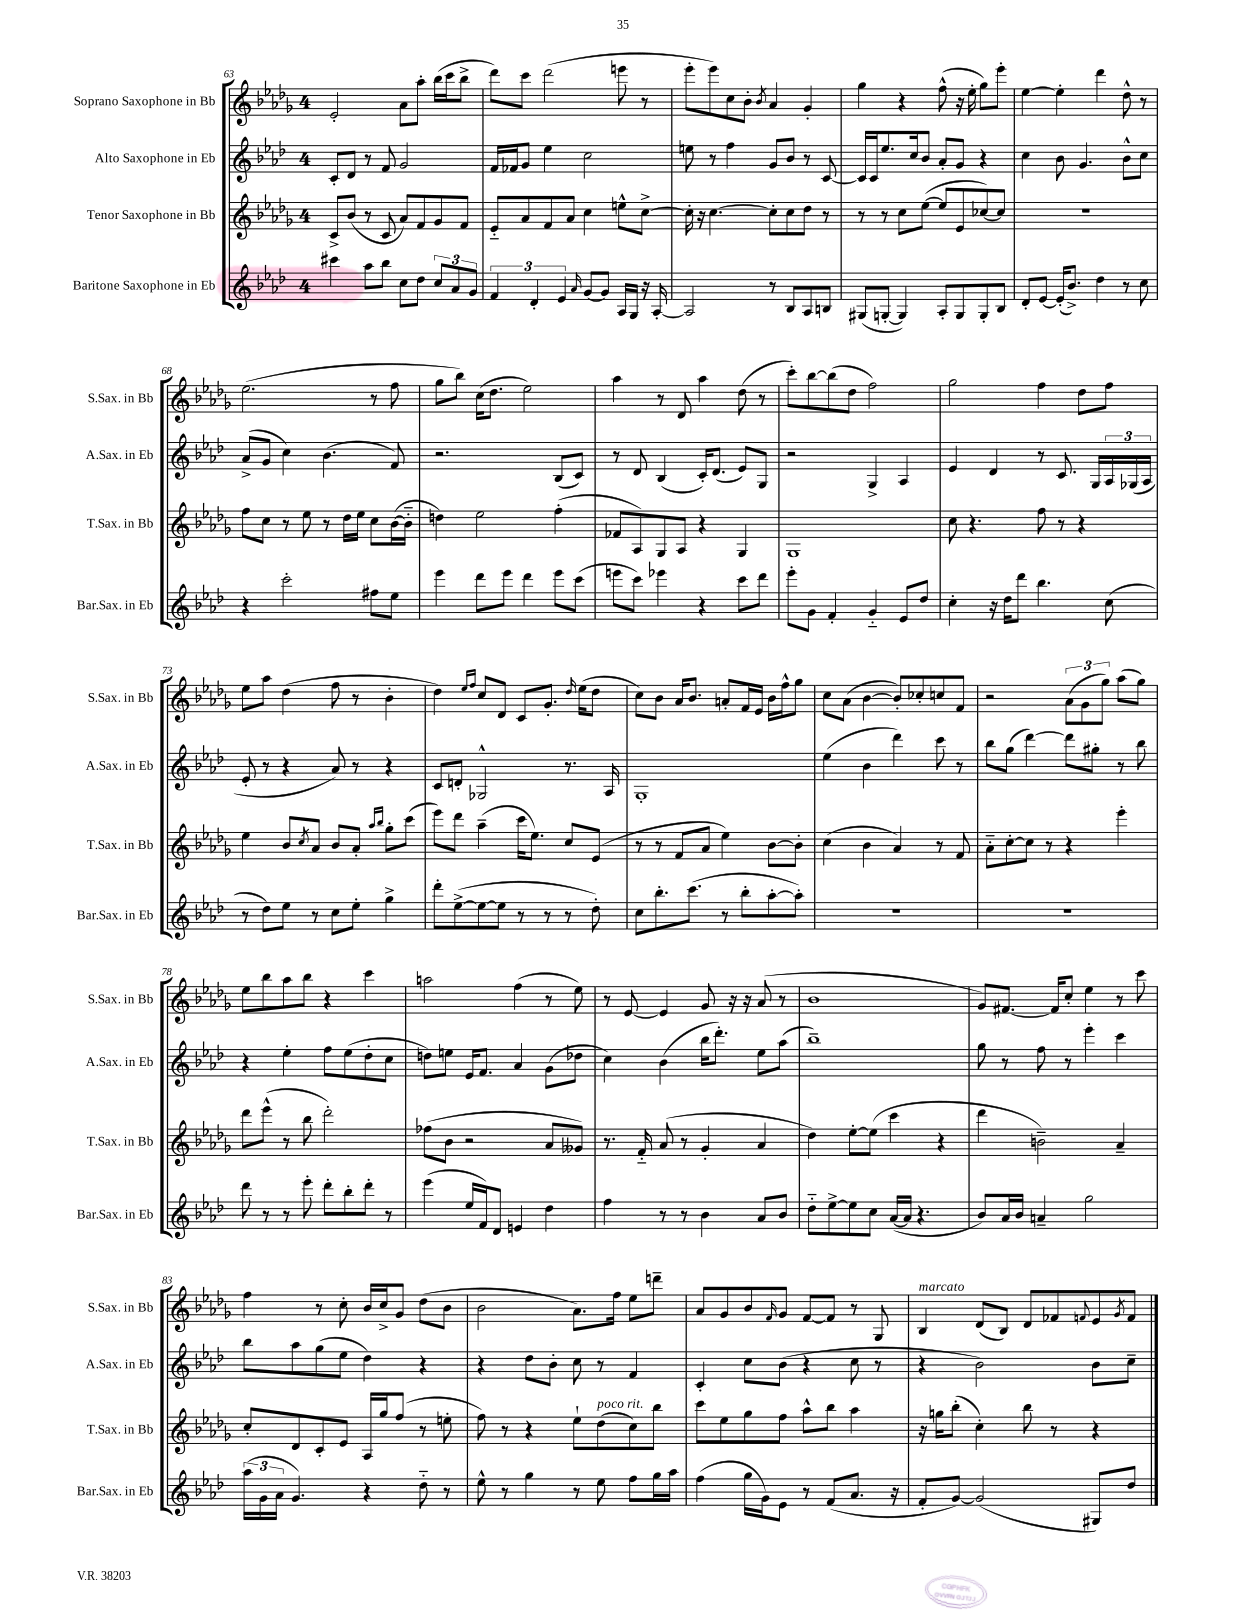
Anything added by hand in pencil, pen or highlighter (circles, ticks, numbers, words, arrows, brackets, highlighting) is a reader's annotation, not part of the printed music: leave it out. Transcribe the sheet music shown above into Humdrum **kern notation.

**kern	**kern	**kern	**kern
*part4	*part3	*part2	*part1
*staff4	*staff3	*staff2	*staff1
*I"Baritone Saxophone in Eb	*I"Tenor Saxophone in Bb	*I"Alto Saxophone in Eb	*I"Soprano Saxophone in Bb
*I'Bar.Sax. in Eb	*I'T.Sax. in Bb	*I'A.Sax. in Eb	*I'S.Sax. in Bb
*clefG2	*clefG2	*clefG2	*clefG2
*k[b-e-a-d-]	*k[b-e-a-d-g-]	*k[b-e-a-d-]	*k[b-e-a-d-g-]
*M4/4	*M4/4	*M4/4	*M4/4
=63	=63	=63	=63
4ccc#X\	8c^/L	8c'/L	2e-'/
.	(8b-/J	8d-/J	.
8aa-\L	8r	8r	.
8bb-\J	8c/	8f/	.
8cc\L	8a-/L)	2g/	8a-\L
8dd-\J	8f/	.	8aa-'\J
12cc/L	8g-/	.	(16bb-\LL
.	.	.	16ccc\J
12a-/	.	.	.
.	8f/J	.	8bb-^\J
12g/J	.	.	.
=64	=64	=64	=64
6f/	8e-/L	16f/LL	8ddd-\L)
.	.	16f-X/J	.
.	8a-/	8g/J	8ccc\J
6d-'/	.	.	.
.	8f/	4ee-\	(2ddd-\
6e-/	.	.	.
.	8a-/J	.	.
16qqa-/	.	.	.
[8g/L	4cc\	2cc\	.
8g/J]	.	.	.
16A-/LL	8een^^\L	.	8eeen\
16G/JJ	.	.	.
16r	[8cc^\J	.	8r
[16A-'/	.	.	.
=65	=65	=65	=65
2A-/]	16cc'\]	8een\	8eee-'\L
.	16r	.	.
.	[4.cc\	8r	8eee-\)
.	.	4ff\	8cc\
.	.	.	8b-'\J
.	.	.	8qb-/
8r	8cc'\L]	8g/L	4a-/
8B-/L	8cc\	8b-/J	.
8A-/	8dd-\J	8r	4g-'/
8Bn/J	8r	[8c/	.
=66	=66	=66	=66
(8G#X/L	8r	16c/LL]	4gg-\
.	.	16c/J	.
[8Gn'/J	8r	8.ee-/	.
4G/])	8cc\L	.	4r
.	.	16cc/k	.
.	([8ee-\J	8b-/J	.
8A-'/L	8ee-/L]	8a-'/L	(8ff^^\
8G/	8e-/	8g/J	16r
.	.	.	16ee-'\
8G'/	[8cc-X/)	4r	8gg-\L)
8B-/J	8cc-/J]	.	8eee-'\J
=67	=67	=67	=67
8d-'/L	1r	4cc\	[4ee-\
[8e-/J	.	.	.
(16e-'/KL]	.	8b-\	4ee-'\]
8.b-^/J)	.	.	.
.	.	4.g/	.
4dd-\	.	.	4ddd-\
8r	.	8b-^^\L	8dd-^^\
8cc\	.	8cc\J	8r
!!LO:LB:g=z
=68	=68	=68	=68
4r	8ff\L	(8a-^/L	(2.ee-\
.	8cc\J	8g/J	.
2ccc'\	8r	4cc\)	.
.	8ee-\	.	.
.	8r	(4.b-\	.
.	16dd-\LL	.	.
.	16ee-\JJ	.	.
8ff#X\L	8cc\L	.	8r
8ee-\J	([16b-\L	8f/)	8ff\
.	16b-\JJ]	.	.
=69	=69	=69	=69
4eee-\	4ddn\)	2.r	8gg-\L
.	.	.	8bb-\J)
8ddd-\L	2ee-\	.	(16cc\KL
.	.	.	8.dd-\J
8eee-\J	.	.	.
4ddd-\	.	.	2ee-\)
8eee-\L	(4ff'\	(8B-/L	.
(8ccc\J	.	8c/J)	.
=70	=70	=70	=70
8eeen\L	8f-X/L	8r	4aa-\
8ccc\J)	8A-/)	8d-/	.
4eee-X\	8G-/	(4B-/	8r
.	8A-/J	.	8d-/
4r	4r	16c'/KL)	4aa-\
.	.	(8.d-/J	.
8ccc\L	4G-/	8e-/L)	(8dd-\
8ddd-\J	.	8G/J	8r
=71	=71	=71	=71
8eee-'\L	1G-	2r	8ccc'\L)
8g\J	.	.	[8bb-\
4f'/	.	.	(8bb-\]
.	.	.	8dd-\J
4g/	.	4G^/	2ff\)
8e-/L	.	4A-/	.
8dd-/J	.	.	.
=72	=72	=72	=72
4cc'\	8cc\	4e-/	2gg-\
.	4.r	.	.
16r	.	4d-/	.
16dd-\KL	.	.	.
8ddd-\J	.	.	.
4.bb-\	8ff\	8r	4ff\
.	8r	8.c/	.
.	4r	.	8dd-\L
.	.	16G/LL	.
(8cc\	.	24A-/	8ff\J
.	.	(24G-X/	.
.	.	24A-/JJ	.
!!LO:LB:g=z
=73	=73	=73	=73
8r	4ee-\	8e-'/	8ee-\L
8dd-\L)	.	8r	8aa-\J
8ee-\J	8b-/L	4r	(4dd-\
.	8qcc/	.	.
8r	8a-/J	.	.
8cc\L	8b-/L	8a-/)	8ff\
8ee-'\J	8a-'/J	8r	8r
.	16qqaa-/LL	.	.
.	16qqbb-/JJ	.	.
4gg^\	8gg-'\L	4r	4b-'\
.	(8ccc\J	.	.
=74	=74	=74	=74
8ddd-'\L	8eee-\L)	8c/L	4dd-\)
([8ee-^\	8ddd-\J	8dn'/J	.
.	.	.	16qqee-/LL
.	.	.	16qqff/JJ
8ee-\_	(4aa-~\	2G-X^^/	8cc/L
8ee-\J]	.	.	8d-/J
8r	16ccc\KL	.	8c/L
.	8.ee-\J)	.	.
8r	.	.	8.g-'/J
8r	8cc/L	8.r	.
.	.	.	16qqdd-/
.	.	.	(16ee-\KL
8dd-'\)	(8e-/J	.	8dd-\J
.	.	16A-/	.
=75	=75	=75	=75
8cc\L	8r	1G'	8cc\L)
8.bb-'\	8r	.	8b-\J
.	8f/L	.	16a-/KL
(8.ccc\J	.	.	8.b-/J
.	8a-/J	.	.
8r	4ee-\)	.	8an'/L
8bb-'\L	.	.	16f/L
.	.	.	16e-/JJ
[8aa-'\	[8b-\L	.	16b-\LL
.	.	.	16ff^^\J
8aa-'\J])	8b-'\J]	.	8gg-\J
=76	=76	=76	=76
1r	(4cc\	(4ee-\	8cc\L
.	.	.	(8a-\J
.	4b-\	4b-\	[4b-\
.	4a-/)	4ddd-\)	8b-'/L])
.	.	.	8cc-X'/
.	8r	8ccc\	8ccn/
.	8f/	8r	8f/J
=77	=77	=77	=77
1r	8a-\L	8bb-\L	2r
.	[8cc'\	(8gg\J	.
.	8cc\J]	[4ddd-\)	.
.	8r	.	.
.	4r	8ddd-\L]	(12a-\L
.	.	.	12g-\
.	.	8gg#X'\J	.
.	.	.	12gg-\J)
.	4eee-'\	8r	(8aa-\L
.	.	8bb-\	8gg-\J)
!!LO:LB:g=z
=78	=78	=78	=78
8ddd-\	8ddd-\L	4r	8ee-\L
8r	(8eee-^^\J	.	8bb-\
8r	8r	4ee-'\	8aa-\
8eee-'\	8bb-\	.	8bb-\J
8ddd-'\L	2ddd-'\)	8ff\L	4r
8bb-'\	.	(8ee-\	.
8ddd-'\J	.	8dd-'\	4ccc\
8r	.	8cc\J	.
=79	=79	=79	=79
(4eee-\	(8ff-X\L	8ddn\L)	2aan\
.	8b-\J	8een\J	.
16ee-/LL	2r	16e-/KL	.
16f/J)	.	8.f/J	.
8d-/J	.	.	.
4en/	.	4a-/	(4ff\
4dd-\	8a-/L	(8g\L	8r
.	8g--X/J)	8dd-X\J	8ee-\)
=80	=80	=80	=80
4ff\	8.r	4cc\)	8r
.	.	.	[8e-/
.	16f/	.	.
8r	(8a-/	(4b-\	4e-/]
8r	8r	.	.
4b-\	4g-'/	16bb-\KL	8g-/
.	.	8.ddd-'\J)	.
.	.	.	16r
.	.	.	16r
8a-/L	4a-/	8ee-\L	(8a-/
8b-/J	.	(8aa-\J	8r
=81	=81	=81	=81
8dd-\L	4dd-\)	1bb-~)	1b-
[8ee-^\	.	.	.
8ee-\]	[8ee-'\L	.	.
8cc\J	(8ee-\J]	.	.
([16a-/LL	4ccc\	.	.
16a-/JJ]	.	.	.
4.r	.	.	.
.	4r	.	.
=82	=82	=82	=82
8b-/L)	4ddd-\	8gg\	8g-/L)
16a-/L	.	8r	[8.f#X/J
16b-/JJ	.	.	.
4an~/	2bn~\)	8ff\	.
.	.	.	16f#/KL]
.	.	8r	8cc'/J
2gg\	.	4eee-'\	4ee-\
.	4a-~/	4ccc\	8r
.	.	.	8ccc\
!!LO:LB:g=z
=83	=83	=83	=83
(24aa-\LL	8cc'/L	8bb-\L	4ff\
24g\	.	.	.
24a-\JJ	.	.	.
4.g/)	8d-/	8aa-\	.
.	8c'/	(8gg\	8r
.	8e-/J	8ee-\J	8cc'\
4r	16A-/LL	4dd-\)	16b-/LL
.	16gg-/J	.	16cc^/J
.	(8ff/J	.	8g-/J
8dd-\	8r	4r	(8dd-\L
8r	8een'\	.	8b-\J
=84	=84	=84	=84
8ee-^^\	8ff\)	4r	2b-\
8r	8r	.	.
4gg\	4r	8dd-\L	.
.	.	8b-'\J	.
8r	8ee-`\L	8cc\	8.a-\L)
!	!LO:TX:a:i:t=poco rit.	!	!
8ee-\	(8dd-\	8r	.
.	.	.	16ff\Jk
8ff\L	8cc\)	4f/	8ee-\L
16gg\L	8bb-\J	.	8dddn~\J
16aa-\JJ	.	.	.
=85	=85	=85	=85
(4ff\	8ccc\L	4c'/	8a-/L
.	8ee-\	.	8g-/
16gg\LL	8gg-\	8cc\L	8b-/
16g\J)	.	.	.
.	.	.	16qqf/
8e-\J	8ff\J	(8b-\J	8g-/J
8r	8aa-^^\L	4r	[8f/L
(8f/L	8bb-\J	.	8f/J]
8.a-/J	4aa-\	8cc\	8r
.	.	8r	8G-/
16r	.	.	.
=86	=86	=86	=86
!	!	!	!LO:TX:a:i:t=marcato
8f'/L	16r	4r	4B-/
.	16ggn\KL	.	.
[8g/J)	(8bb-'\J	.	.
(2g/]	4cc'\)	2b-\)	(8d-/L
.	.	.	8B-/J)
.	8bb-\	.	8d-/L
.	8r	.	8f-X/
.	.	.	8qqfn/
8G#X/L)	4r	8b-\L	8e-/
.	.	.	8qg-/
8dd-/J	.	8cc~\J	8f/J
==	==	==	==
*-	*-	*-	*-
